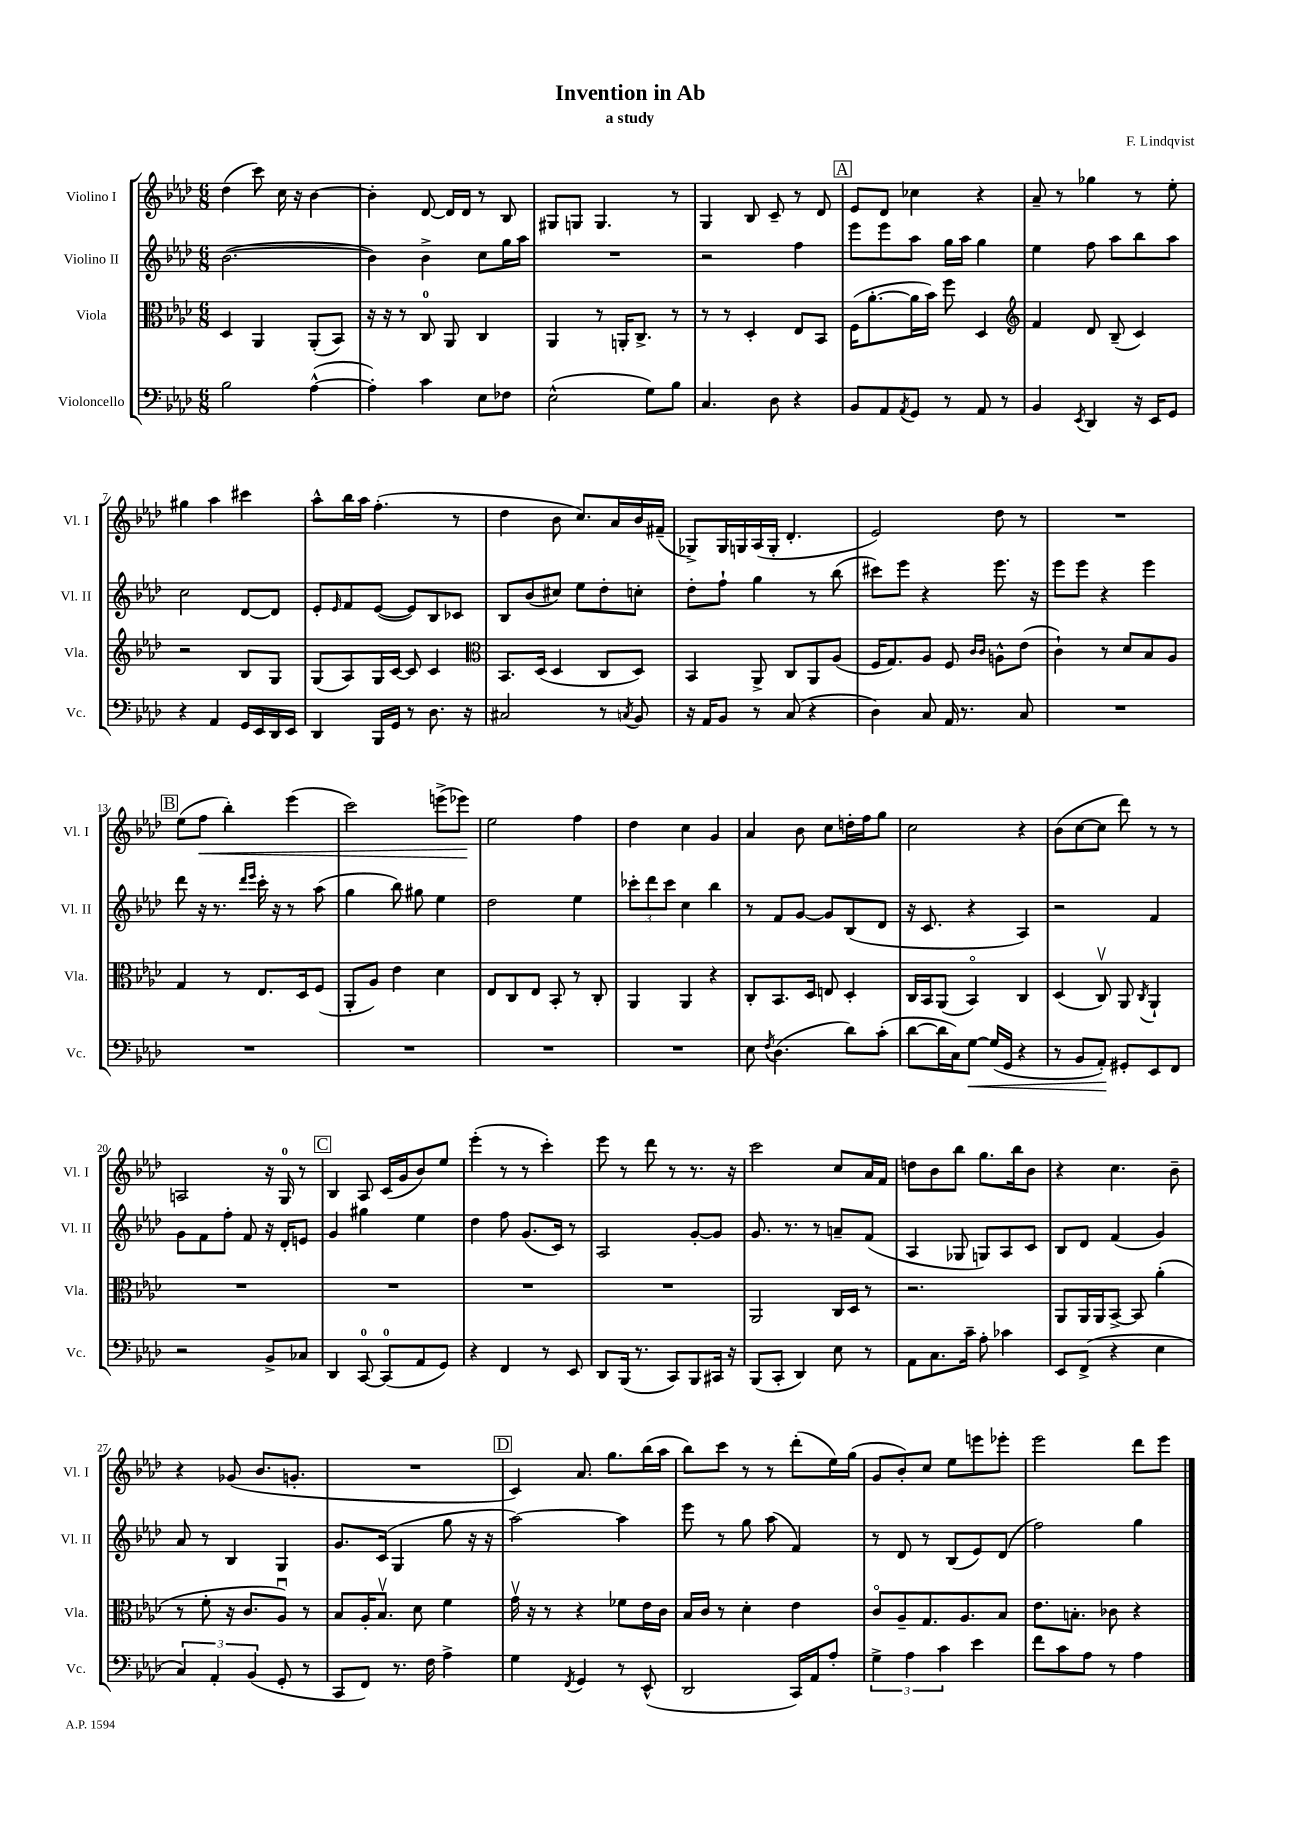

**kern	**kern	**kern	**kern
*staff4	*staff3	*staff2	*staff1
*clefF4	*clefC3	*clefG2	*clefG2
*k[b-e-a-d-]	*k[b-e-a-d-]	*k[b-e-a-d-]	*k[b-e-a-d-]
*M6/8	*M6/8	*M6/8	*M6/8
2B-	4D-	([2.b-	(4dd-
.	4AA-	.	8ccc)
.	.	.	16cc
.	.	.	16r
([4A-^^	(8AA-'	.	[4b-
.	8BB-)	.	.
=	=	=	=
4A-'])	16r	4b-])	4b-']
.	16r	.	.
.	8r	.	.
4c	8C	4b-^	[8d-
.	8AA-	.	16d-]
.	.	.	16d-
8E-	4C	8cc	8r
8F-	.	16gg	8B-
.	.	16aa-	.
=	=	=	=
(2E-^^	4AA-	2.r	8G#
.	.	.	8G
.	8r	.	4.G
.	16AA'	.	.
.	8.C^	.	.
8G)	.	.	.
8B-	8r	.	8r
=	=	=	=
4.C	8r	2r	4G
.	8r	.	.
.	4D-'	.	8B-
8D-	.	.	8c~
4r	8E-	4ff	8r
.	8BB-	.	8d-
=	=	=	=
8BB-	(16F	8eee-	8e-
.	[8.a-'	.	.
8AA-	.	8eee-	8d-
8qAA-	.	.	.
8GG	16a-]	8aa-	4cc-
.	16b-)	.	.
8r	8ff	16gg	.
.	.	16aa-	.
8AA-	4D-	4gg	4r
8r	.	.	.
=	=	=	=
*	*clefG2	*	*
4BB-	4f	4ee-	8a-~
.	.	.	8r
8qEE-	.	.	.
4DD-	8d-	8ff	4gg-
.	(8B-~	8aa-	.
16r	4c)	8bb-	8r
16EE-	.	.	.
8GG	.	8aa-	8ee-'
=	=	=	=
4r	2r	2cc	4gg#
4AA-	.	.	4aa-
16GG	8B-	[8d-	4ccc#
16EE-	.	.	.
16DD-	8G	8d-]	.
16EE-	.	.	.
=	=	=	=
4DD-	(8G	8e-'	8aa-^^
.	.	16qqe-	.
.	8A-)	8f	16bb-
.	.	.	16aa-
16BBB-	16G	([8e-	(4.ff'
16GG	[16c	.	.
8r	8c]	8e-])	.
8.D-	4c	8B-	.
.	.	8c-	8r
16r	.	.	.
=	=	=	=
*	*clefC3	*	*
2C#	8.BB-	8B-	4dd-
.	.	(8b-	.
.	(16D-	.	.
.	4D-	8cc#)	8b-
.	.	8ee-	8.cc)
8r	8C	8dd-'	.
.	.	.	16a-
8qC	.	.	.
8BB-	8D-)	8cc'	16b-
.	.	.	(16f#~
=	=	=	=
16r	4BB-	8dd-'	8G-^)
16AA-	.	.	.
8BB-	.	8ff`	16G-
.	.	.	16G
8r	8AA-^	4gg	(16A-
.	.	.	16G'
(8C	8C	.	4.d-'
4r	8AA-	8r	.
.	(8A-	(8bb-	.
=	=	=	=
4D-)	16F	8ccc#)	2e-)
.	8.G)	.	.
.	.	8eee-	.
8C	8A-	4r	.
16AA-	8F	.	.
8.r	.	.	.
.	16qqc	.	.
.	16qqc	.	.
.	8A^^	8.eee-	8dd-
8C	(8e-	.	8r
.	.	16r	.
=	=	=	=
2.r	4c`)	8eee-	2.r
.	.	8eee-	.
.	8r	4r	.
.	8d-	.	.
.	8B-	4eee-	.
.	8A-	.	.
=	=	=	=
2.r	4G	8ddd-	(8ee-
.	.	16r	8ff
.	.	8.r	.
.	8r	.	4bb-')
.	.	16qqddd-	.
.	.	16qqeee-	.
.	8.E-	16ccc'	.
.	.	16r	.
.	.	8r	(4eee-
.	16D-	.	.
.	(8F	(8aa-	.
=	=	=	=
2.r	8AA-'	4gg	2ccc)
.	8A-)	.	.
.	4e-	8bb-)	.
.	.	8gg#	.
.	4d-	4ee-	(8eee^
.	.	.	8eee-)
=	=	=	=
2.r	8E-	2dd-	2ee-
.	8C	.	.
.	8E-	.	.
.	8BB-'	.	.
.	8r	4ee-	4ff
.	8C'	.	.
=	=	=	=
2.r	4AA-	12ccc-'	4dd-
.	.	12ddd-	.
.	.	12ccc-	.
.	4AA-	4cc	4cc
.	4r	4bb-	4g
=	=	=	=
8E-	8C'	8r	4a-
8qF	.	.	.
(4.D-	8.BB-	8f	.
.	.	[8g	8b-
.	16D-	.	.
.	8E	8g]	8cc
8d-)	4D-'	(8B-	16dd'
.	.	.	16ff
(8c'	.	8d-	8gg
=	=	=	=
[8d-	16C	16r	2cc
.	16BB-	8.c	.
16d-]	(8AA-	.	.
16C)	.	.	.
[8G	4BB-o)	4r	.
(16G]	.	.	.
16GG	.	.	.
4r	4C	4A-)	4r
=	=	=	=
8r	(4D-	2r	(8b-
8BB-	.	.	[8cc
8AA-')	8Cv)	.	8cc]
8GG#'	8AA-	.	8ddd-)
.	8qC	.	.
8EE-	4AA-`	4f	8r
8FF	.	.	8r
=	=	=	=
2r	2.r	8g	2A
.	.	8f	.
.	.	8ff'	.
.	.	8f	.
8BB-^	.	16r	16r
.	.	16d-'	16G
8C-	.	8e	8r
=	=	=	=
4DD-	2.r	4g	4B-
[8CC	.	4gg#	8A-
(8CC]	.	.	(16c
.	.	.	16g
8AA-	.	4ee-	8b-)
8GG)	.	.	8ee-
=	=	=	=
4r	2.r	4dd-	(4eee-'
4FF	.	8ff	8r
.	.	(8.g	8r
8r	.	.	4ccc')
.	.	16c)	.
8EE-	.	8r	.
=	=	=	=
8DD-	2.r	2A-	8eee-
(16BBB-	.	.	8r
8.r	.	.	.
.	.	.	8ddd-
8CC)	.	.	8r
8BBB-	.	[8g'	8.r
16CC#	.	8g]	.
16r	.	.	16r
=	=	=	=
(8BBB-	2AA-	8.g	2ccc
8CC'	.	.	.
.	.	8.r	.
4DD-)	.	.	.
.	.	8r	.
8E-	16C	8a~	8cc
.	16D-	.	.
8r	8r	(8f	16a-
.	.	.	16f
=	=	=	=
8AA-	2.r	4A-	8dd
8.C	.	.	8b-
.	.	8G-	8bb-
16c~	.	.	.
8A-'	.	8G)	8.gg
4c-	.	8A-	.
.	.	.	16bb-
.	.	8c	8b-
=	=	=	=
8EE-	8AA-	8B-	4r
(8FF^	16AA-	8d-	.
.	16AA-	.	.
4r	[8BB-^	(4f	4.cc
.	8BB-]	.	.
4E-	(4a-'	4g)	.
.	.	.	8b-~
=	=	=	=
6C)	8r	8a-	4r
.	8f'	8r	.
6AA-'	.	.	.
.	16r	4B-	(8g-
.	8.c	.	.
(6BB-	.	.	.
.	.	.	8.b-
8GG'	8A-u)	4G	.
.	.	.	8.g'
8r	8r	.	.
=	=	=	=
8CC	8B-	8.g	2.r
8FF)	16A-'	.	.
.	8.B-v	(16c	.
8.r	.	4G	.
.	8d-	.	.
16F	.	.	.
4A-^	4f	8gg	.
.	.	16r	.
.	.	16r	.
=	=	=	=
4G	16gv	[2aa-)	4c)
.	16r	.	.
.	8r	.	.
8qFF	.	.	.
4GG	4r	.	8.a-
.	.	.	8.gg
8r	8f-	4aa-]	.
(8EE-^^	16e-	.	(16bb-
.	16c	.	16aa-
=	=	=	=
2DD-	16B-	8eee-	8bb-)
.	16c	.	.
.	8r	8r	8ccc
.	4d-'	8gg	8r
.	.	(8aa-	8r
16CC)	4e-	4f)	(8ddd-'
16AA-	.	.	.
8A-'	.	.	16ee-)
.	.	.	(16gg
=	=	=	=
6G^	8co	8r	8g
.	8A-~	8d-	8b-')
6A-	.	.	.
.	8.G	8r	8cc
6c	.	.	.
.	.	(8B-	8ee-
.	8.A-	.	.
4e-	.	8e-)	8eee
.	8B-	(8d-	8eee-'
=	=	=	=
8f	8.e-	2ff)	2eee-
8c	.	.	.
.	8.B'	.	.
8A-	.	.	.
8r	8c-	.	.
4A-	4r	4gg	8ddd-
.	.	.	8eee-
==	==	==	==
*-	*-	*-	*-
